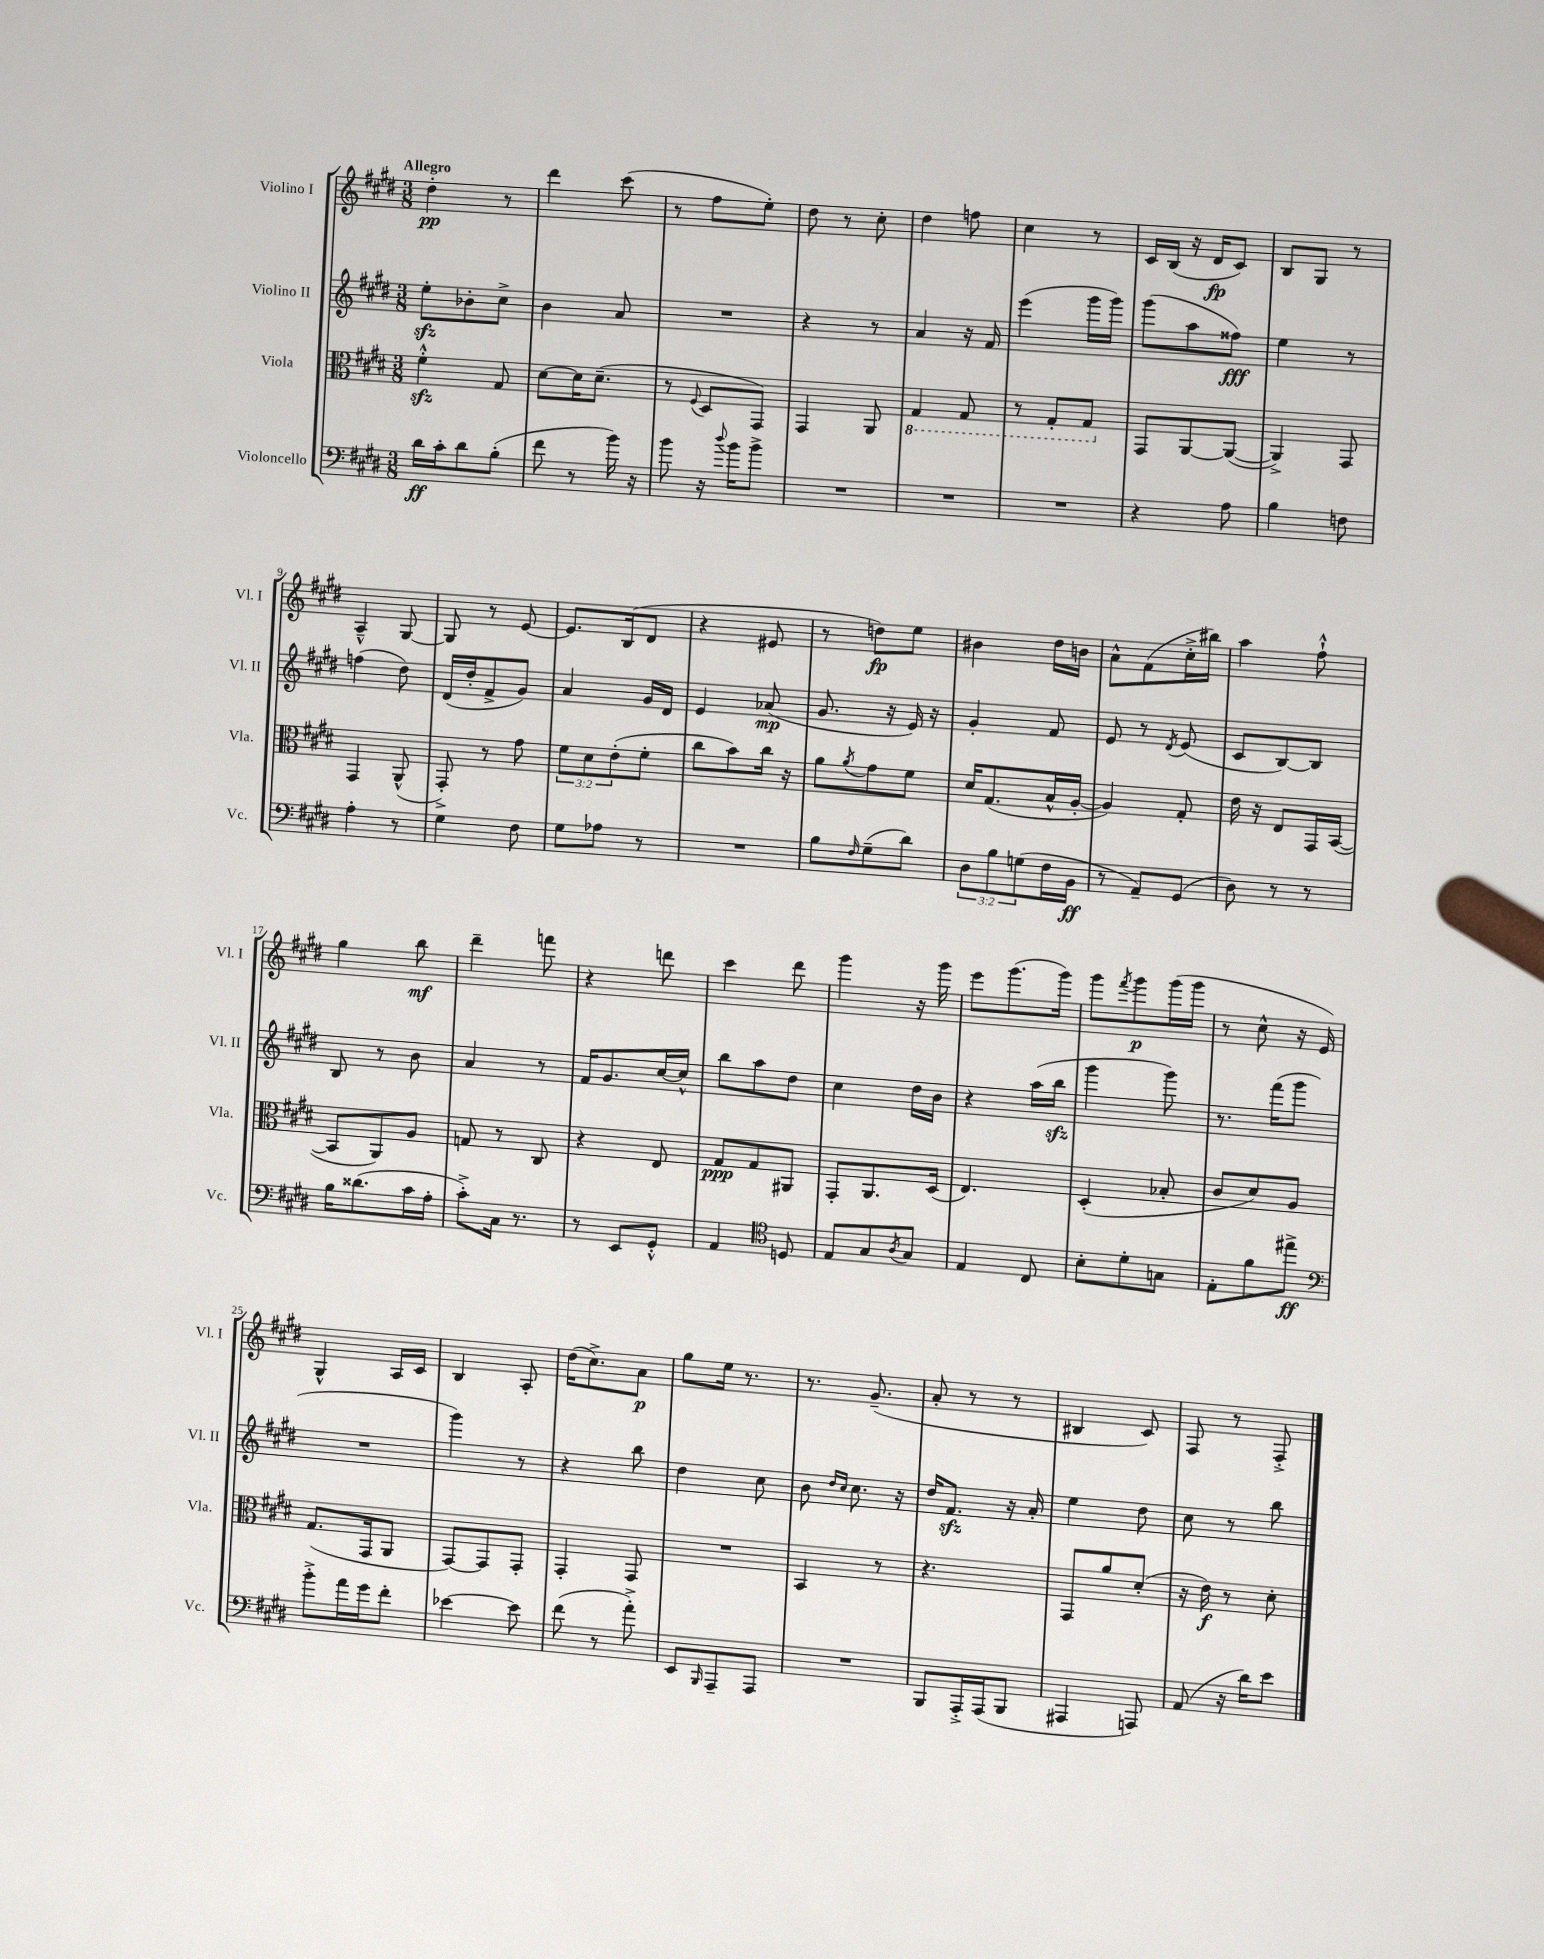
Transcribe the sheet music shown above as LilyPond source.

<<
\new StaffGroup <<
\new Staff = "s0" \with { instrumentName = "Violino I" shortInstrumentName = "Vl. I" } {
    \clef treble \key e \major \numericTimeSignature \time 3/8 \tempo "Allegro"
    dis''4-.\pp r8 |
    dis'''4 cis'''8( |
    r8 fis''8 e''8-.) |
    dis''8 r8 cis''8-. |
    dis''4 f''8 |
    cis''4 r8 |
    cis'16 b16( r16 dis'16\fp cis'8) |
    b8 gis8 r8 |
    a4---^ gis8~ |
    gis8 r8 e'8~ |
    e'8. b16( dis'8 |
    r4 eis'8 |
    r8 d''8\fp) e''8 |
    bis'4 dis''16 b'16 |
    a'8-^ fis'8( cis''16-.-> bis''16) |
    a''4 fis''8-!-^ |
    gis''4 b''8\mf |
    dis'''4-- f'''8 |
    r4 d'''8 |
    cis'''4 dis'''8 |
    gis'''4 r16 gis'''16 |
    e'''8 gis'''8.( gis'''16) |
    gis'''8 \acciaccatura { fis'''8 } gis'''8\p gis'''16( gis'''16 |
    r8 cis''8-^ r16 e'16) |
    gis4-^ a16 cis'16 |
    b4 a8-. |
    dis''16( cis''8.->) a'8\p |
    gis''8 e''16 r8. |
    r8. gis'8.--( |
    a'8-. r8 r8 |
    bis4 cis'8) |
    fis8 r8 fis8-.-> \bar "|." |
}
\new Staff = "s1" \with { instrumentName = "Violino II" shortInstrumentName = "Vl. II" } {
    \clef treble \key e \major \numericTimeSignature \time 3/8
    e''8-.\sfz bes'8-. cis''8-> |
    b'4 a'8 |
    R4. |
    r4 r8 |
    a'4 r16 fis'16 |
    e'''4( gis'''16 gis'''16) |
    gis'''8( a''8 fisis''8\fff) |
    e''4 r8 |
    f''4( dis''8) |
    dis'16( dis''16-. fis'8-> gis'8) |
    a'4 gis'16 dis'16 |
    e'4 aes'8\mp( |
    gis'8. r16 e'16) r16 |
    gis'4-. fis'8 |
    e'8 r8 \acciaccatura { dis'8 } e'8( |
    cis'8 b8~) b8 |
    b8 r8 b'8 |
    a'4 r8 |
    fis'16 gis'8. cis''16~ cis''16-^ |
    b''8 a''8 dis''8 |
    cis''4 dis''16 b'16 |
    r4 a''16( b''16\sfz |
    gis'''4 gis'''8) |
    r8. fis'''16( gis'''8 |
    R4. |
    gis'''4) r8 |
    r4 b''8 |
    dis''4 cis''8 |
    b'8 \grace { dis''16 cis''16 } cis''8. r16 |
    dis''16 fis'8.\sfz r16 a'16-. |
    e''4 dis''8 |
    cis''8 r8 b''8 \bar "|." |
}
\new Staff = "s2" \with { instrumentName = "Viola" shortInstrumentName = "Vla." } {
    \clef alto \key e \major \numericTimeSignature \time 3/8 \override Staff.TupletNumber.text = #tuplet-number::calc-fraction-text
    fis'4-.-^\sfz gis8 |
    dis'8~ dis'16 dis'8.--( |
    r8 \appoggiatura { fis8 } dis8 gis,8) |
    gis,4 a,8 |
    \ottava #-1 gis,4 gis,8 |
    r8 gis,8-. gis,8 \ottava #0 |
    gis,8 a,8~ a,8~( |
    a,4->) gis,8 |
    gis,4 a,8-^( |
    gis,8-.->) r8 gis'8 |
    \tuplet 3/2 { fis'8 dis'8 e'8-.( } fis'8-. |
    cis''8 b'8) cis''16 r16 |
    a'8 \acciaccatura { a'8 } gis'8 fis'8 |
    dis'16 gis8.( b16-^ a16~-. |
    a4) gis8-. |
    e'16 r16 e8 gis,16 b,16~( |
    b,8 a,8) a8 |
    g8 r8 cis8 |
    r4 e8 |
    gis8\ppp gis8 ais,8 |
    gis,8-. a,8. dis16( |
    e4.) |
    dis4-.( bes8-. |
    cis'8 dis'8) a8 |
    gis8.( gis,16 a,8 |
    gis,8~) gis,8 gis,8-. |
    gis,4-. gis,8 |
    R4. |
    b,4 r8 |
    r4. |
    gis,8 a'8 dis'8-.( |
    r16 e'16\f) r8 dis'8-. \bar "|." |
}
\new Staff = "s3" \with { instrumentName = "Violoncello" shortInstrumentName = "Vc." } {
    \clef bass \key e \major \numericTimeSignature \time 3/8 \override Staff.TupletNumber.text = #tuplet-number::calc-fraction-text
    dis'16\ff cis'16-. dis'8 b8-.( |
    fis'8 r8 b'16) r16 |
    b'8 r16 \appoggiatura { dis''8 } b'16 b'8-> |
    R4. |
    R4. |
    R4. |
    r4 a8 |
    b4 f8 |
    a4-. r8 |
    gis4 fis8 |
    gis8 aes8 r8 |
    R4. |
    b8 \grace { fis16 } gis8--( dis'8) |
    \tuplet 3/2 { dis8 b8 g8( } fis16 b,16\ff |
    r8 a,8--) gis,8( |
    dis8) r8 r8 |
    b16 disis'8.( cis'16 a16-. |
    cis'8-.->) cis16 r8. |
    r8 e,8 gis,8-.-^ |
    a,4 \clef tenor d8 |
    e8 gis8 \acciaccatura { a8 } gis8 |
    e4 cis8 |
    b8-. dis'8-. g8 |
    e8-. fis'8 eis''8->\ff |
    \clef bass b'8-.-> a'16 gis'16 fis'8-. |
    ees'4~ ees'8 |
    fis'8( r8 a'8-.->) |
    e,8 \grace { b,,16 } a,,8-- a,,8 |
    R4. |
    b,,8 a,,16-.-> a,,16( b,,8 |
    ais,,4 a,,8) |
    a,8( r16 dis'16) e'8 \bar "|." |
}
>>
>>
